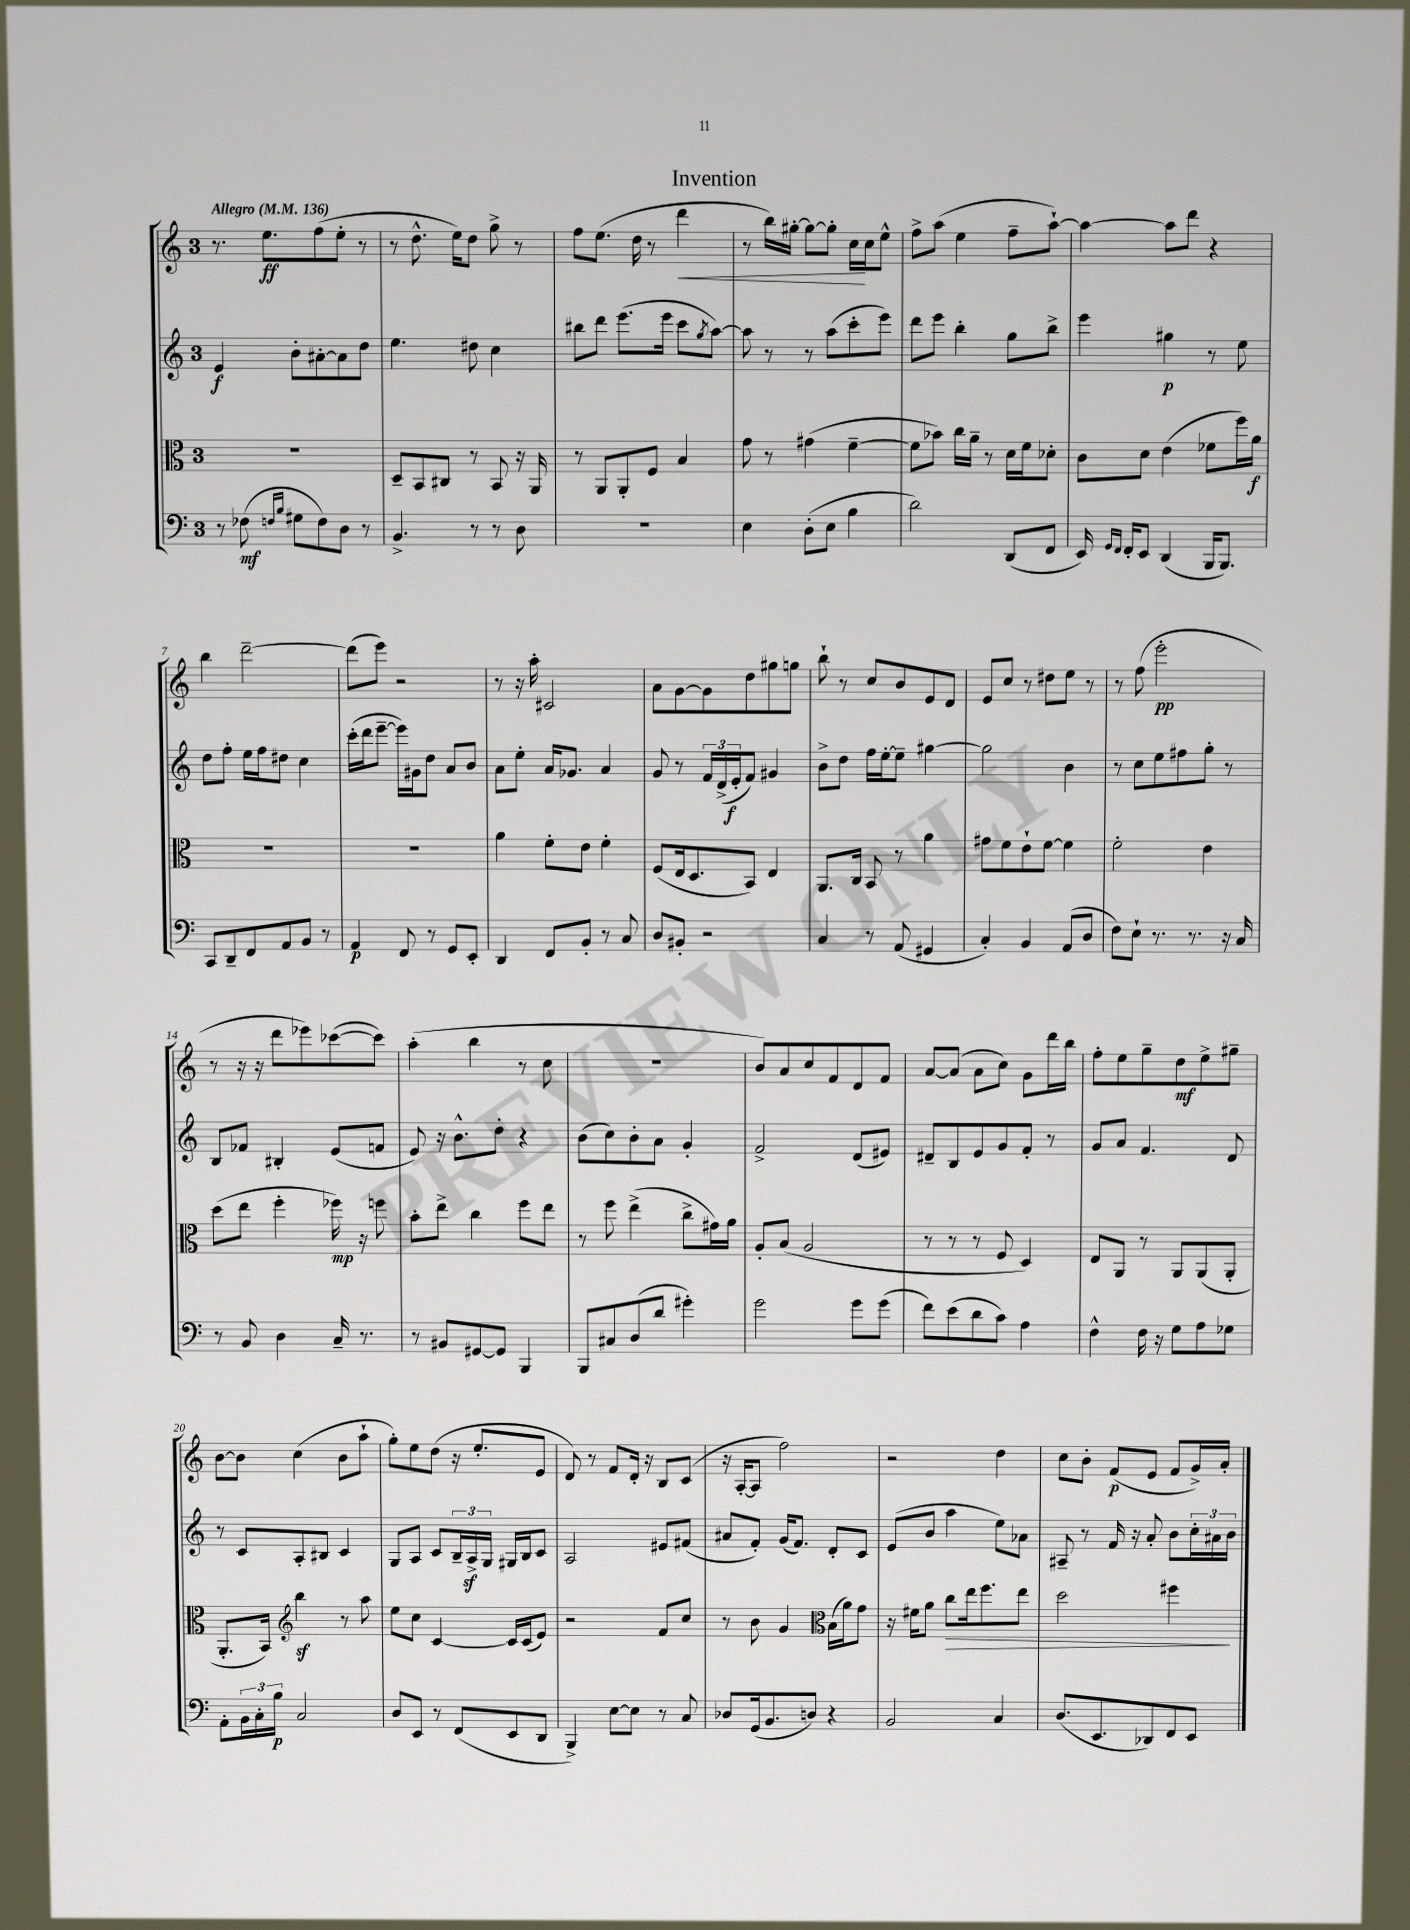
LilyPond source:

\header { title = "Invention" }
<<
\new StaffGroup <<
\new Staff = "s0" {
    \clef treble \key c \major \once \override Staff.TimeSignature.style = #'single-digit \time 3/4 \tempo "Allegro" 4 = 136
    r8. e''8.\ff f''8( e''8-. r8 |
    r8 d''8.-^ e''16) d''8 g''8-> r8 |
    f''8 e''8.( d''16 r8 d'''4\< |
    r8 b''16) gis''16~-. gis''8~ gis''8-. c''16\! c''16 e''8-^ |
    f''8-> a''8( e''4 f''8-- a''8~-!) |
    a''4~ a''8 d'''8 r4 |
    b''4 d'''2~-- |
    d'''8( e'''8) r2 |
    r8 r16 a''16-. cis'2 |
    a'8 g'8~ g'8 d''8 gis''8 g''8 |
    b''8-! r8 c''8 b'8 e'8 d'8 |
    e'8 c''8 r8 dis''8 e''8 r8 |
    r8 f''8( e'''2-.\pp |
    r8 r16 r16 d'''8 ees'''8) ces'''8~( ces'''8) |
    a''4-.( b''4 r8 c''8 |
    R2. |
    b'8) a'8 c''8 f'8 d'8 f'8 |
    a'8~ a'8( a'8 c''8) g'8 d'''16 b''16 |
    f''8-. e''8 g''8-- d''8\mf e''8-> gis''8-- |
    b'8~ b'8 c''4( b'8 a''8-! |
    g''8-.) e''8 d''8( r16 e''8.-. e'8 |
    d'8) r8 f'8 d'16-. r16 b8 c'8( |
    r16 a16~-. a8 f''2) |
    r2 d''4 |
    c''8 b'8-. f'8\p( e'8 f'8 g'16->) a'16-. \bar "|." |
}
\new Staff = "s1" {
    \clef treble \key c \major \once \override Staff.TimeSignature.style = #'single-digit \time 3/4
    e'4\f b'8-. ais'8~-. ais'8 d''8 |
    e''4. dis''8 c''4 |
    bis''8 d'''8 e'''8.( e'''16 c'''8 \acciaccatura { g''8 } a''8~) |
    a''8 r8 r8 a''8( c'''8-. e'''8) |
    d'''8 e'''8 b''4-. g''8 b''8-> |
    e'''4 gis''4\p r8 e''8 |
    d''8 f''8-. e''16 f''16 dis''8 c''4 |
    c'''16-.( d'''16 e'''8~-- e'''16) gis'16 d''8 a'8 b'8 |
    a'8 e''8-. a'16 ges'8. a'4 |
    g'8 r8 \tuplet 3/2 { f'16 d'16->( e'16-.\f } f'8) gis'4 |
    b'8-> d''8 f''16 e''16~-. e''8-- gis''4~ |
    gis''2 b'4 |
    r8 c''8 e''8 fis''8 g''8-. r8 |
    b8 fes'8 bis4-. e'8( f'8 |
    e'8) r16 b'8.-^ d''8-. r4 |
    b'8( c''8) b'8-. a'8 g'4-. |
    f'2-> d'8( eis'8) |
    dis'8-- b8 e'8 g'8 f'8-. r8 |
    g'8 a'8 f'4. d'8 |
    r8 c'8 a8-. bis8 c'4 |
    g8 a8 c'8 \tuplet 3/2 { b16-- a16->\sf g16 } gis16 b16 c'8 |
    a2 eis'8 fis'8( |
    ais'8 f'8-.) g'16( f'8.) d'8-. c'8 |
    e'8( b'8 a''4 e''8) aes'8 |
    ais8-- r8 f'16 r16 a'8-. b'8 \tuplet 3/2 { c''16-. ais'16 b'16 } \bar "|." |
}
\new Staff = "s2" {
    \clef alto \key c \major \once \override Staff.TimeSignature.style = #'single-digit \time 3/4
    R2. |
    d8-- b,8 cis8 r8 b,8 r16 a,16 |
    r8 a,8 a,8-. f8 b4 |
    g'8 r8 gis'4( f'4~-- |
    f'8 bes'8) c''16 a'16-- r8 d'16 f'16 des'8-. |
    c'8 d'8 e'4( fes'8 f''16) a'16\f |
    R2. |
    R2. |
    a'4 f'8-. e'8 f'4-. |
    f8( e16 d8. b,8) e4 |
    a,8. c16 b,8 r8 a'4 |
    gis'8 f'8 e'8-! f'8~ f'4 |
    f'2-. e'4 |
    d''8( e''8 f''4-. fes''16\mp) r16 f''8 |
    b'8-. e''8-> c''4 f''8 e''8 |
    r8 f''8 e''4->( c''8-> gis'16) a'16 |
    a8-. b8( a2 |
    r8 r8 r8 f8 d4) |
    e8 a,8 r8 a,8 a,8( a,8-. |
    a,8.-. b,16) \clef treble b''4\sf r8 a''8 |
    e''8 c''8 c'4~ c'16 c'16( e'8) |
    r2 f'8 c''8 |
    r8 b'8 g'4 \clef alto b16( a'16) g'8 |
    r16 fis'16 a'8 c''8\> e''16 f''8. e''8 |
    d''2 fis''4\! \bar "|." |
}
\new Staff = "s3" {
    \clef bass \key c \major \once \override Staff.TimeSignature.style = #'single-digit \time 3/4
    r8 fes8\mf( \grace { f16 b16 } gis8 f8) d8 r8 |
    b,4.-> r8 r8 d8 |
    R2. |
    e4 d8-.( e8 b4 |
    d'2) d,8( f,8 |
    e,16) \grace { g,16 f,16 } f,16-. e,8 d,4( b,,16 b,,8.) |
    c,8 d,8-- f,8 a,8 b,8 r8 |
    a,4\p f,8 r8 g,8 e,8-. |
    d,4 f,8 b,8-. r8 c8 |
    d8 bis,8-. r2 |
    c4 r8 a,8( gis,4 |
    c4-.) b,4 a,8( d8 |
    f8) e8-! r8. r8. r16 c16 |
    r8 b,8 d4 c16-- r8. |
    r8 bis,8 gis,8~ gis,8 b,,4 |
    b,,8 cis8 d8( d'8 gis'4-.) |
    g'2 g'8 g'8( |
    f'8) e'8( d'8 c'8) a4 |
    f4-^ f16 r16 g8 a8 ges8 |
    a,8-. \tuplet 3/2 { b,16 c16-. b16\p } c2 |
    d8 e,8 r8 f,8( e,8 d,8 |
    b,,4->) e8~ e8 r8 c8 |
    des8 g,16( b,8. d8) r4 |
    b,2 c4 |
    d8.( e,8. des,8) f,8 e,8 \bar "|." |
}
>>
>>
